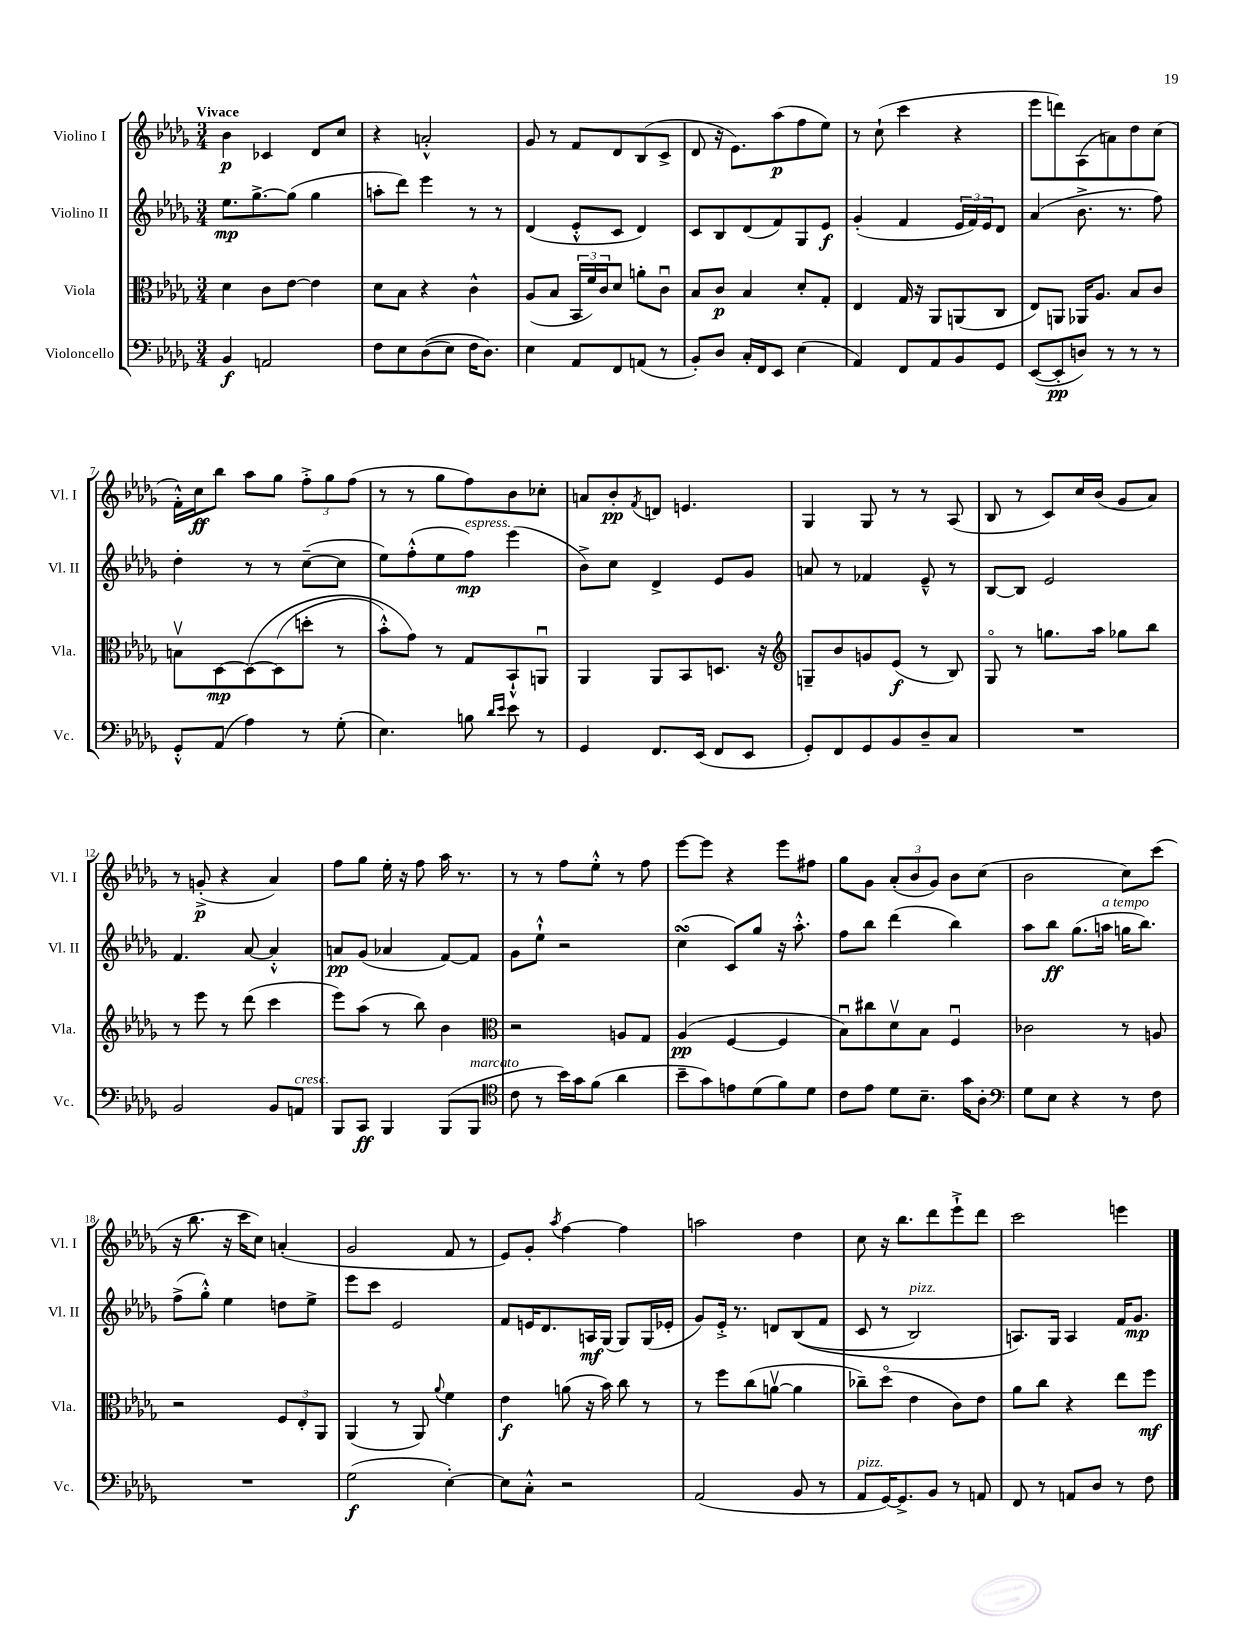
<<
\new StaffGroup <<
\new Staff = "s0" \with { instrumentName = "Violino I" shortInstrumentName = "Vl. I" } {
    \clef treble \key des \major \numericTimeSignature \time 3/4 \tempo "Vivace"
    bes'4\p ces'4 des'8 c''8 |
    r4 a'2-.-^ |
    ges'8 r8 f'8 des'8 bes8( c'8-> |
    des'8 r16 ees'8.) aes''8\p( f''8 ees''8) |
    r8 c''8-!( c'''4 r4 |
    ees'''8 d'''8) aes8( a'8) des''8 c''8( |
    f'16-.-^) c''16\ff bes''8 aes''8 ges''8 \tuplet 3/2 { f''8-.-> ges''8 f''8( } |
    r8 r8 ges''8 f''8) bes'8 ces''8-. |
    a'8 bes'8-.\pp \acciaccatura { f'8 } d'8 e'4. |
    ges4 ges8 r8 r8 aes8( |
    bes8 r8 c'8) c''16 bes'16( ges'8 aes'8) |
    r8 g'8-.->\p( r4 aes'4) |
    f''8 ges''8 ees''16-. r16 f''8 aes''16 r8. |
    r8 r8 f''8 ees''8-.-^ r8 f''8 |
    ees'''8~ ees'''8 r4 ees'''8 fis''8 |
    ges''8 ges'8 \tuplet 3/2 { aes'8-.( bes'8 ges'8) } bes'8 c''8( |
    bes'2 c''8) c'''8( |
    r16 bes''8. r16 c'''16 c''8) a'4-.( |
    ges'2 f'8 r8 |
    ees'8) ges'8-. \acciaccatura { aes''8 } f''4~ f''4 |
    a''2 des''4 |
    c''8 r16 bes''8. des'''8 ees'''8-!-> des'''8 |
    c'''2 e'''4 \bar "|." |
}
\new Staff = "s1" \with { instrumentName = "Violino II" shortInstrumentName = "Vl. II" } {
    \clef treble \key des \major \numericTimeSignature \time 3/4
    ees''8.\mp ges''8.~-> ges''8( ges''4 |
    a''8-. des'''8) ees'''4 r8 r8 |
    des'4( ees'8-.-^ c'8 des'4) |
    c'8 bes8 des'8( f'8) ges8 ees'8\f |
    ges'4-.( f'4 \tuplet 3/2 { ees'16 f'16) ees'16 } des'8 |
    aes'4( bes'8.-> r8. f''8) |
    des''4-. r8 r8 c''8~--( c''8 |
    ees''8) f''8-.-^( ees''8 f''8\mp^\markup { \italic "espress." }) ees'''4( |
    bes'8->) c''8 des'4-> ees'8 ges'8 |
    a'8 r8 fes'4 ees'8---^ r8 |
    bes8~ bes8 ees'2 |
    f'4. aes'8~ aes'4-.-^ |
    a'8\pp ges'8( aes'4 f'8~) f'8 |
    ges'8 ees''8-!-^ r2 |
    c''4\turn( c'8) ges''8 r16 aes''8.-.-^ |
    f''8 bes''8 des'''4( bes''4) |
    aes''8 bes''8\ff ges''8.( a''16^\markup { \italic "a tempo" } g''16 bes''8.) |
    f''8->( ges''8-.-^) ees''4 d''8 ees''8-> |
    ees'''8 c'''8 ees'2 |
    f'8 e'16 des'8. a16\mf ges16( ges8) ges16( ees'16-. |
    ges'8) ees'16-.-> r8. d'8 bes8(\( f'8 |
    c'8 r8 bes2^\markup { \italic "pizz." }) |
    a8.\) ges16 a4 f'16 ges'8.\mp \bar "|." |
}
\new Staff = "s2" \with { instrumentName = "Viola" shortInstrumentName = "Vla." } {
    \clef alto \key des \major \numericTimeSignature \time 3/4
    des'4 c'8 ees'8~ ees'4 |
    des'8 bes8 r4 c'4-^ |
    aes8( bes8 \tuplet 3/2 { bes,16 f'16) c'16 } des'8 a'8-. c'8\downbow |
    bes8 c'8\p bes4 des'8-. ges8-. |
    ees4 ges16 r16 aes,8 a,8( c8 |
    ees8) a,8 aes,16 aes8. bes8 c'8 |
    b8\upbow des8~\mp des8~\( des8( d''8-. r8 |
    bes'8-.-^) ges'8\) r8 ges8 bes,8-!-^ a,8\downbow |
    aes,4 aes,8 bes,8 d8. r16 |
    \clef treble g8-- bes'8 g'8 ees'8\f( r8 bes8) |
    ges8\flageolet r8 g''8. aes''16 ges''8 bes''8 |
    r8 ees'''8 r8 des'''8( c'''4 |
    ees'''8) aes''8( r8 bes''8) bes'4 |
    \clef alto r2 a8 ges8 |
    aes4\pp( f4~ f4 |
    bes8\downbow) cis''8 des'8\upbow bes8 f4\downbow |
    ces'2 r8 a8 |
    r2 \tuplet 3/2 { f8 ees8-. aes,8 } |
    aes,4( r8 aes,8) \appoggiatura { aes'8 } f'4 |
    ees'4\f a'8( r16 bes'16) c''8 r8 |
    r8 f''8 c''8( a'8~\upbow a'4 |
    ces''8--) des''8\flageolet( ees'4 c'8) ees'8 |
    aes'8 c''8 r4 ees''8 f''8\mf \bar "|." |
}
\new Staff = "s3" \with { instrumentName = "Violoncello" shortInstrumentName = "Vc." } {
    \clef bass \key des \major \numericTimeSignature \time 3/4
    bes,4\f a,2 |
    f8 ees8 des8(\( ees8) f16 des8.\) |
    ees4 aes,8 f,8 a,8( r8 |
    bes,8-.) des8 c16-. f,16 ees,8 ees4( |
    aes,4) f,8 aes,8 bes,8 ges,8 |
    ees,8~( ees,8-.\pp d8) r8 r8 r8 |
    ges,8-.-^ aes,8( aes4) r8 ges8-.( |
    ees4.) b8 \grace { des'16 ees'16 } ees'8 r8 |
    ges,4 f,8. ees,16( f,8 ees,8 |
    ges,8-.) f,8 ges,8 bes,8 des8-- c8 |
    R2. |
    bes,2 bes,8 a,8^\markup { \italic "cresc." } |
    bes,,8 c,8\ff bes,,4 bes,,8( bes,,8^\markup { \italic "marcato" } |
    \clef tenor c'8 r8 bes'16) ges'16 f'8( aes'4 |
    bes'8-- ges'8) e'8 des'8( f'8) des'8 |
    c'8 ees'8 des'8 bes8.-- ges'16 aes8-. |
    \clef bass ges8 ees8 r4 r8 f8 |
    R2. |
    ges2\f( ees4~-.) |
    ees8 c8-.-^ r2 |
    aes,2( bes,8 r8 |
    aes,8^\markup { \italic "pizz." } ges,16~) ges,8.-> bes,8 r8 a,8 |
    f,8 r8 a,8 des8 r8 f8 \bar "|." |
}
>>
>>
